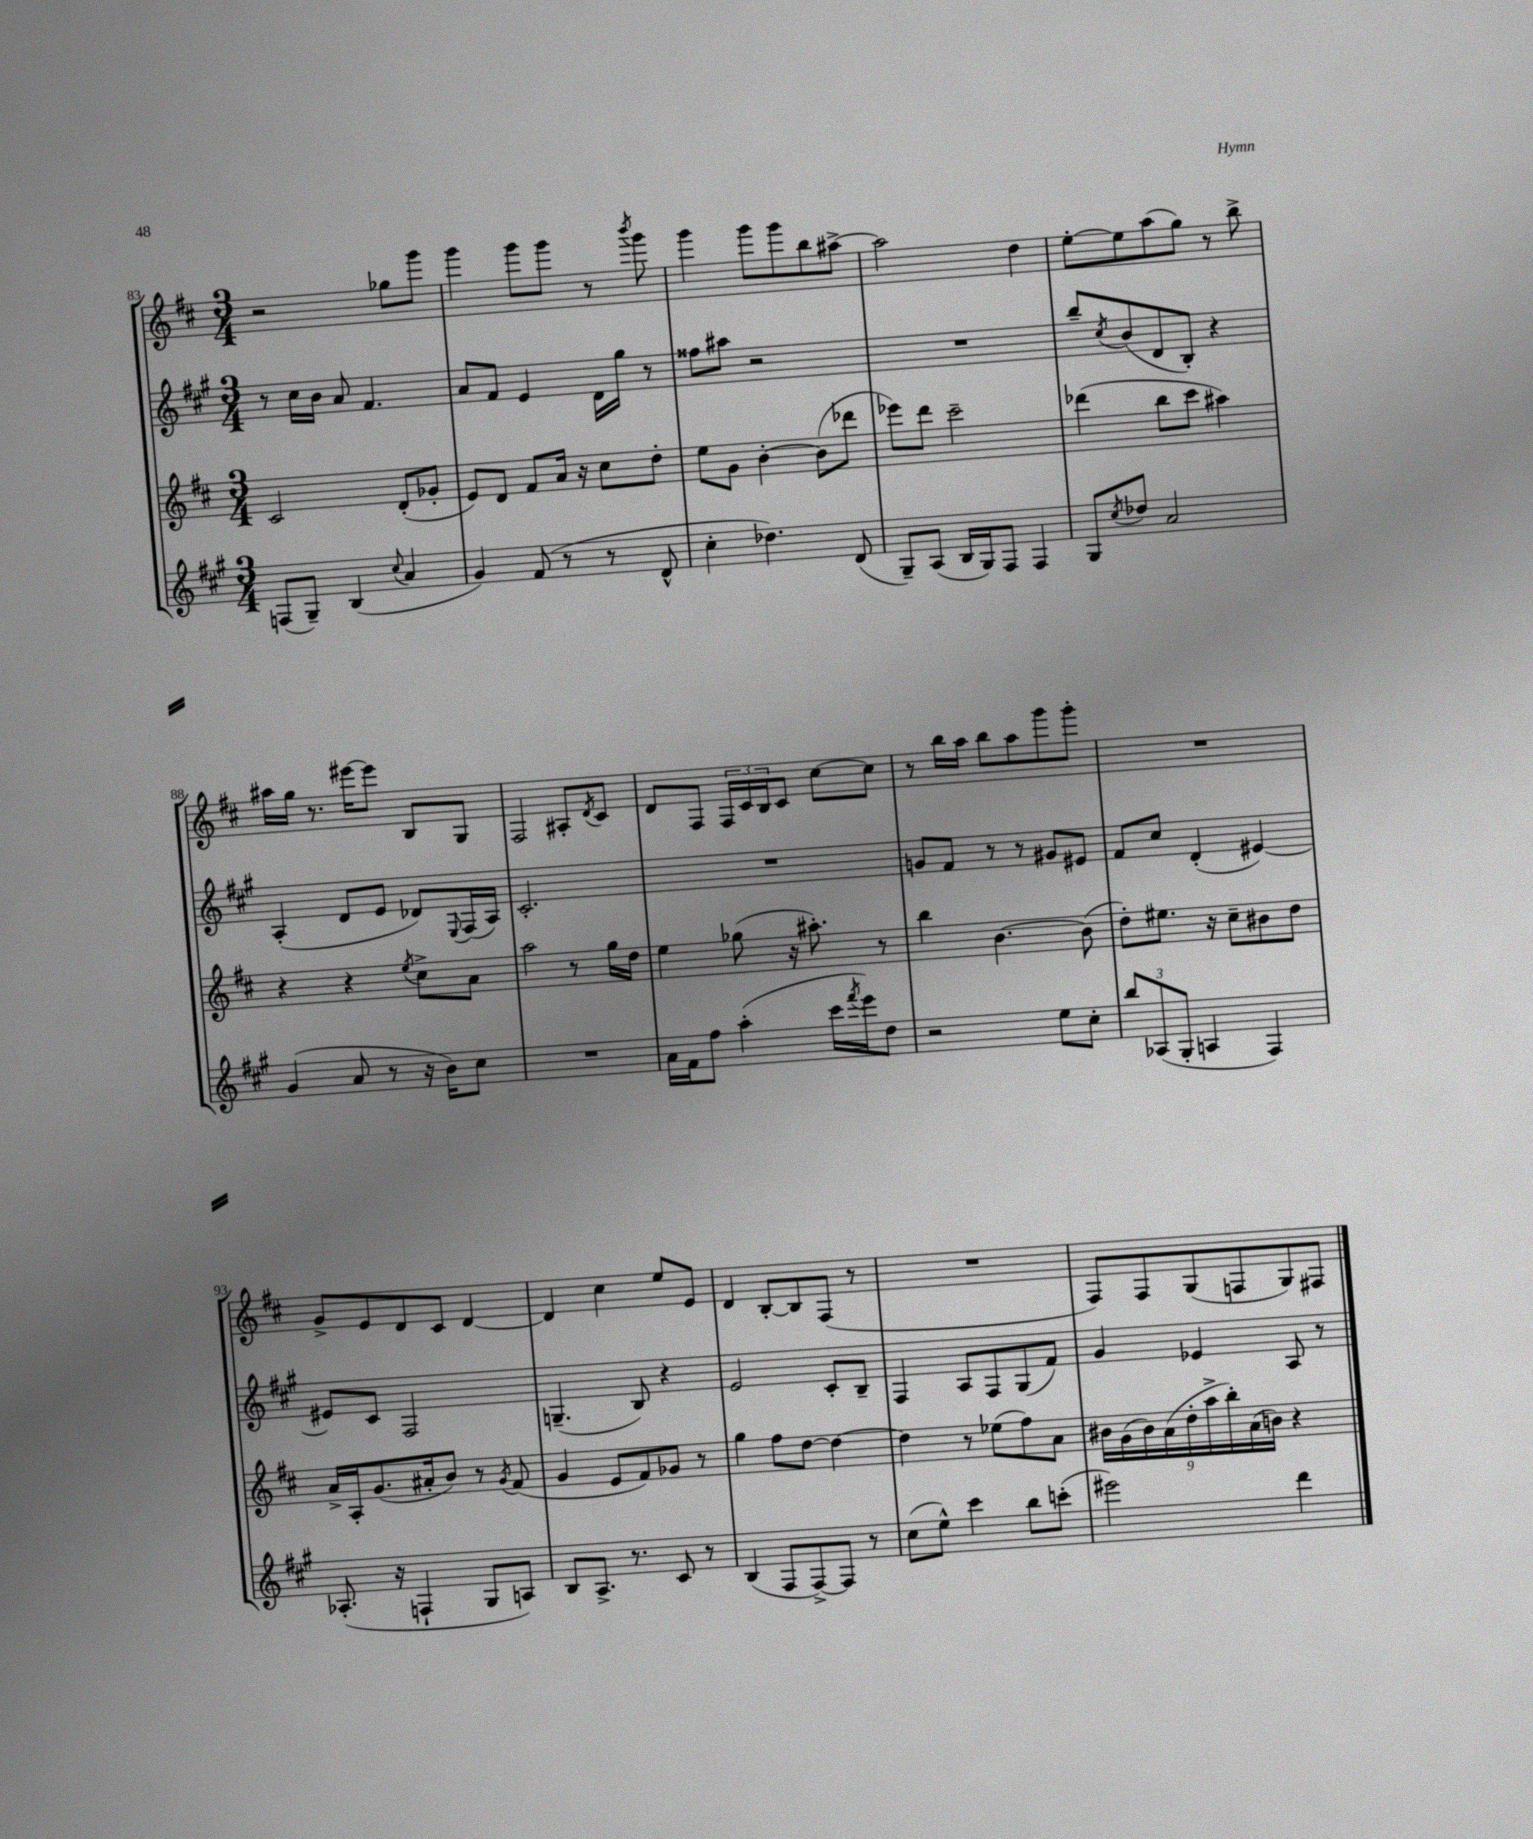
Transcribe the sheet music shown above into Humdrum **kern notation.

**kern	**kern	**kern	**kern
*part4	*part3	*part2	*part1
*staff4	*staff3	*staff2	*staff1
*clefG2	*clefG2	*clefG2	*clefG2
*k[f#c#g#]	*k[f#c#]	*k[f#c#g#]	*k[f#c#]
*M3/4	*M3/4	*M3/4	*M3/4
=83	=83	=83	=83
(8Fn/L	2c#/	8r	2r
8G#~/J)	.	16cc#\LL	.
.	.	16b\JJ	.
(4B/	.	8a/	.
.	.	4.f#/	.
8qqcc#/	.	.	.
4a/	(8d'/L	.	8gg-X\L
.	8g-X'/J	.	8ggg\J
=84	=84	=84	=84
4g#/)	8e/L)	8a/L	4ggg\
.	8d/J	8f#/J	.
(8f#/	8f#/L	4e/	8ggg\L
8r	16a/Jk	.	8ggg\J
.	16r	.	.
8r	8cc#\L	16d\LL	8r
.	.	16gg#\JJ	.
.	.	.	8qbbb/
8d^^/	8dd'\J	8r	8ggg\
=85	=85	=85	=85
4cc#'\	8ee\L	8ff##X\L	4ggg\
.	8g\J	8aa#X\J	.
4.dd-X\)	[4b'\	2r	8ggg\L
.	.	.	8ggg\
.	(8b\L]	.	8bb\
(8d/	8ddd-X\J	.	[8aa#X^\J
=86	=86	=86	=86
8G#~/L)	8eee-X\L)	2.r	2aa#\]
(8A/J	8ddd\J	.	.
16B/LL	2ccc#~\	.	.
16G#/J)	.	.	.
8F#/J	.	.	.
4F#/	.	.	4dd\
=87	=87	=87	=87
8G#/L	(4ddd-X\	8bb~/L	[8ee'\L
8qcc#/	.	8qcc#/	.
8dd-X/J	.	(8b/	8ee\]
2a/	8bb\L	8d/	(8aa\
.	8ccc#\J	8B'/J)	8gg\J)
.	4aa#X\)	4r	8r
.	.	.	8bb^\
!!LO:LB:g=z
=88	=88	=88	=88
(4g#/	4r	(4A'/	16aa#X\LL
.	.	.	16gg\JJ
.	.	.	8.r
8a/	4r	8d/L	.
.	.	.	[16eee#X\KL
8r	.	8e/J	8eee#\J]
.	8qee/	.	.
16r	8cc#^\L	8d-X/L)	8B/L
16b\KL)	.	.	.
.	.	8qqE/	.
8cc#\J	8a\J	(16F#/L	8G/J
.	.	16A/JJ)	.
=89	=89	=89	=89
2.r	2aa\	2.c#'/	2F#/
.	8r	.	8A#X'/L
.	.	.	8qd/
.	16gg\LL	.	8c#/J
.	16dd\JJ	.	.
=90	=90	=90	=90
16a\LL	4ee\	2.r	8d/L
16f#\J	.	.	.
8ff#\J	.	.	8F#/J
(4aa'\	(8gg-X\	.	24F#/LL
.	.	.	24c#/
.	.	.	24B/J
.	16r	.	8c#/J
.	8.aa#X'\)	.	.
16ccc#\LL	.	.	[8cc#\L
8qfff#/	.	.	.
16eee\J)	.	.	.
8dd\J	8r	.	8cc#\J]
=91	=91	=91	=91
2r	4bb\	8gn/L	8r
.	.	8f#/J	16bb\LL
.	.	.	16aa\JJ
.	[4.b\	8r	8bb\L
.	.	8r	8aa\
8ee\L	.	8g#X/L	8ggg\
8cc#'\J	(8b\]	8e#X/J	8ggg'\J
=92	=92	=92	=92
12bb/L	8dd'\L)	8f#/L	2.r
(12A-X/	.	.	.
.	8.ee#X\J	8cc#/J	.
12G#'/J	.	.	.
4An/	.	(4d'/	.
.	16r	.	.
.	8cc#~\L	.	.
4F#/)	8b#X\	[4e#X/)	.
.	8dd\J	.	.
!!LO:LB:g=z
=93	=93	=93	=93
(8.A-X'/	16a^/LL	8e#X/L]	8g^/L
.	16A'/J	.	.
.	(8.g/	8c#/J	8e/
16r	.	.	.
4Fn`/	.	2F#/	8d/
.	16a#X'/k	.	.
.	8b/J)	.	8c#/J
8G#/L	8r	.	[4d/
.	8qg/	.	.
8An/J)	(8f#/	.	.
=94	=94	=94	=94
8B/L	4g/	(4.Gn~/	4d/]
8.A^/J	.	.	.
.	8e/L	.	4cc#\
8.r	.	.	.
.	8f#/)	8B/)	.
8c#/	8g-X/J	4r	8ee/L
8r	8r	.	8e/J
=95	=95	=95	=95
(4B/	4gg\	2e/	4d/
8F#/L	8ff#\L	.	[8B'/L
[8F#^/)	[8dd\J	.	8B/]
8F#/J]	4dd\_	8c#'/L	(8F#/J
8r	.	8B~/J	8r
=96	=96	=96	=96
(8cc#\L	4dd\]	4F#/	2.r
8ee^^\J)	.	.	.
4ccc#\	8r	8A/L	.
.	(8ee-X\L	8F#/	.
8bb\L	8ff#\)	(8G#/	.
(8cccn'\J	8a\J	8f#/J)	.
=97	=97	=97	=97
2eee#X\)	18b#X\LL	4g#/	8F#/L)
.	(18g\	.	.
.	18b#\)	.	.
.	.	.	8F#/
.	(18a\	.	.
.	18dd'\	.	.
.	.	4e-X/	(8G/
.	18aa^\	.	.
.	18bb'\)	.	.
.	.	.	8Fn/
.	(18a\	.	.
.	18bn\JJ)	.	.
4ddd\	4r	8A/	8G/)
.	.	8r	8F#X/J
==	==	==	==
*-	*-	*-	*-
